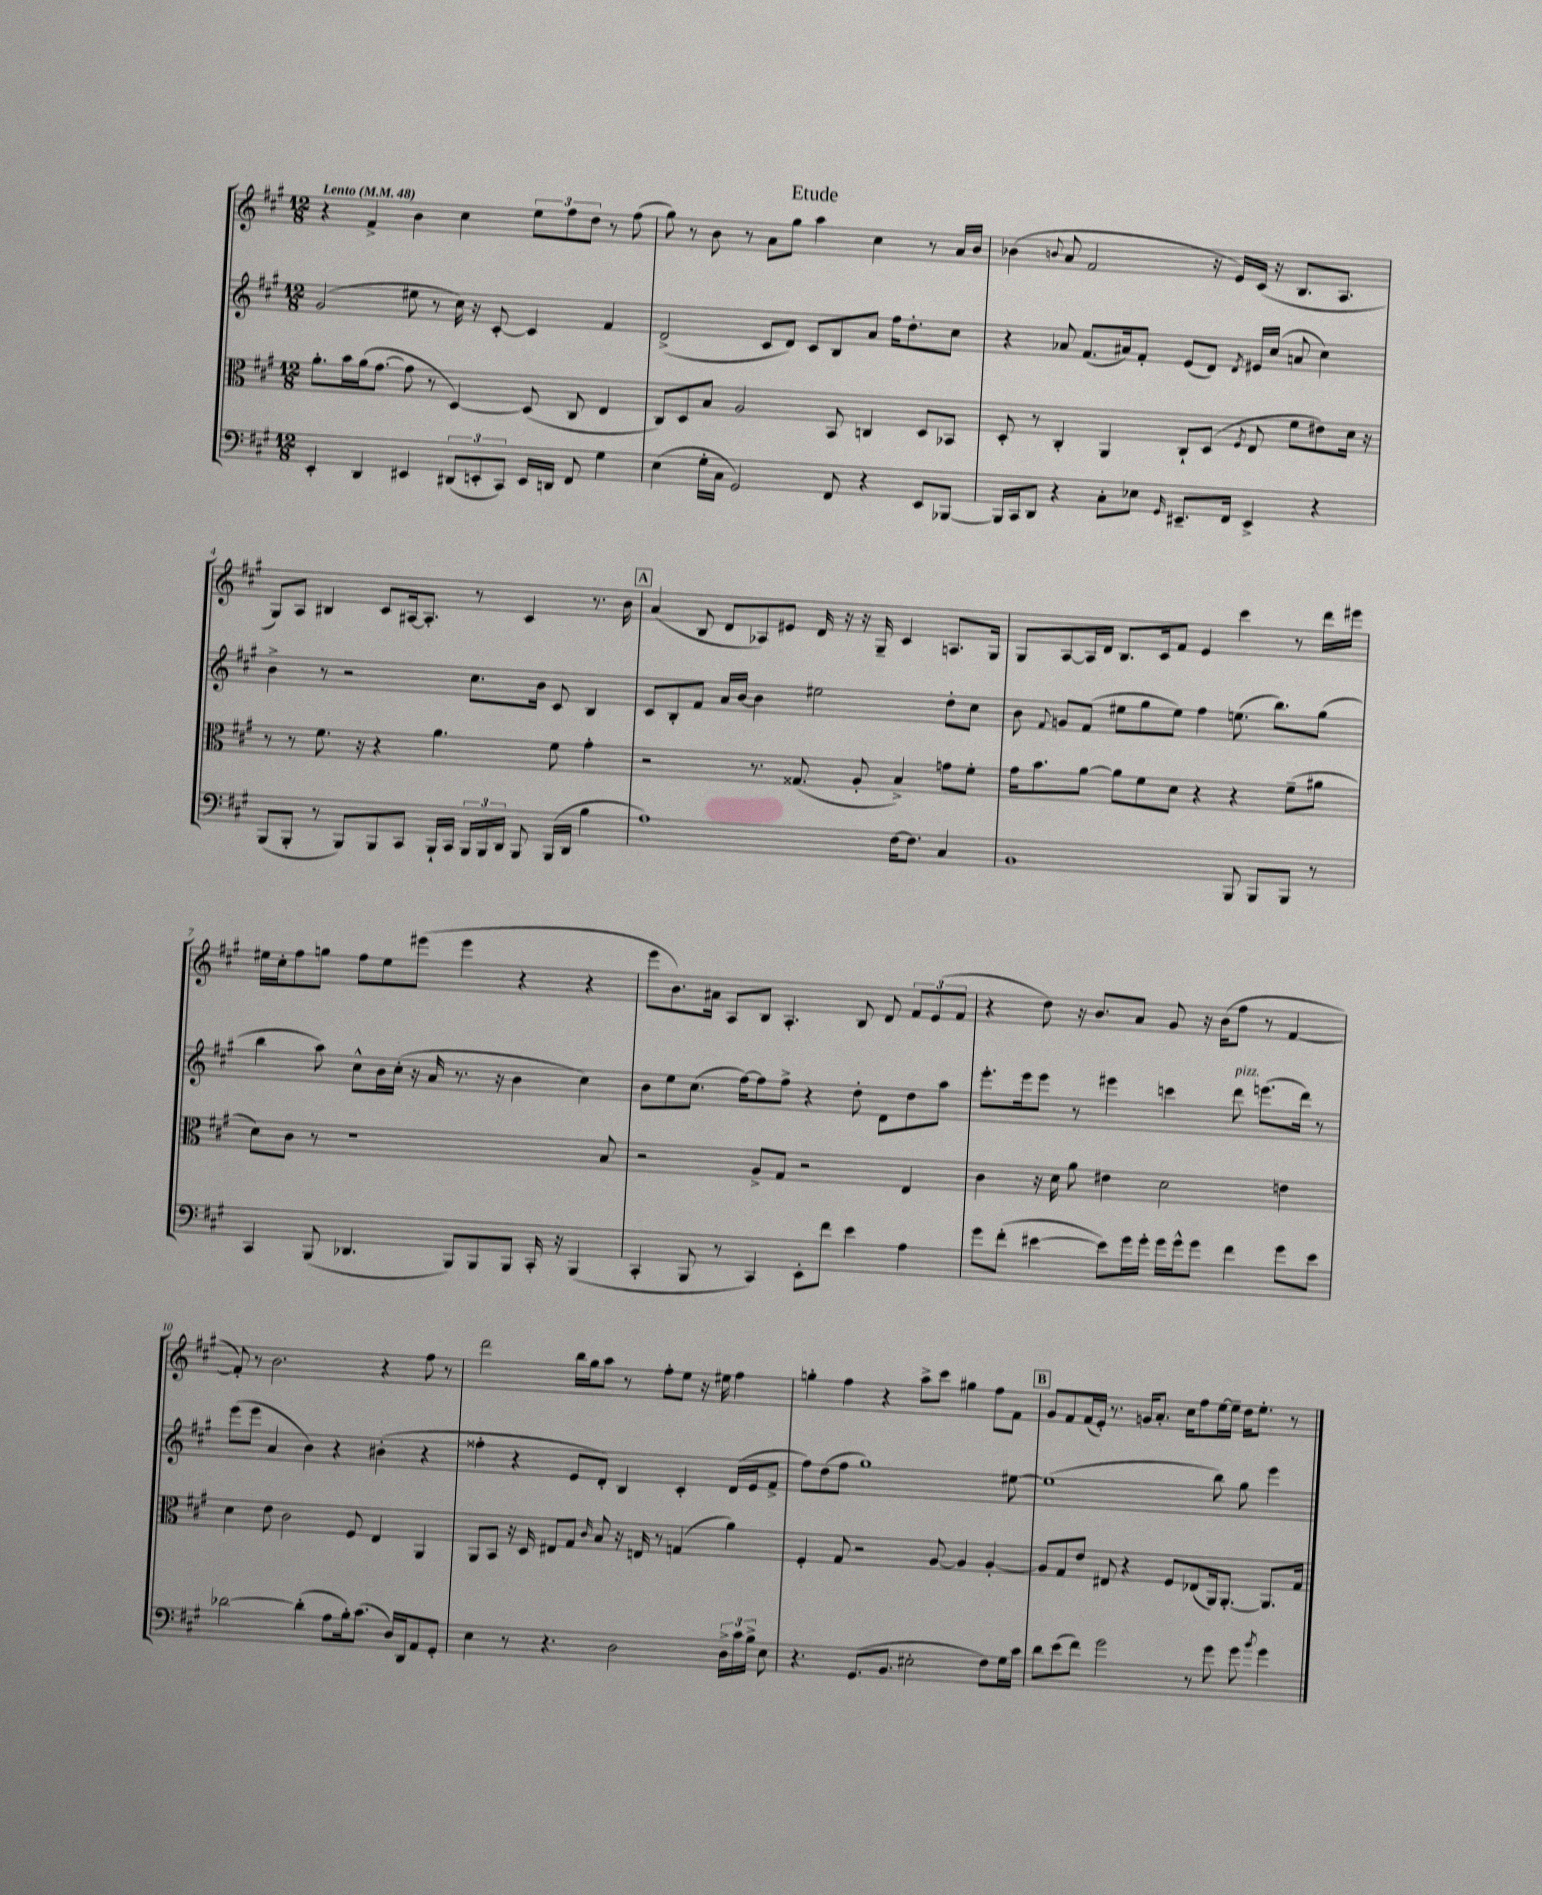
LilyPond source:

\header { title = "Etude" }
<<
\new StaffGroup <<
\new Staff = "s0" {
    \clef treble \key a \major \numericTimeSignature \time 12/8 \tempo "Lento" 4 = 48
    \autoBeamOff r4 fis'4-> b'4 cis''4 \tuplet 3/2 { e''8[ fis''8 d''8] } r8 fis''8( |
    gis''8) r8 b'8 r8 a'8[ gis''8] a''4 cis''4 r8 a'16[ b'16] |
    bes'4( \appoggiatura { b'8 } a'8 fis'2 r16 e'16[) cis'16]( r16 b8.[ a8.] |
    gis8[) a8] bis4 cis'8[ ais16~ ais8.]-. r8 cis'4 r8. b'16 |
    \mark \markup { \box "A" } a'4( b8 d'8[ aes8) eis'8] d'16 r16 r16 gis16-- cis'4 a8.[ gis16] |
    gis8[ a8~ a16 d'16] b8.[ cis'16 fis'8] e'4 cis'''4 r8 d'''16[ eis'''16] |
    eis''16[ cis''16-. fis''8 g''8] fis''8[ eis''8 eis'''8]( eis'''4 r4 r4 |
    e'''8[ b'8.) ais'16] a8[ b8] a4.-. b8 d'8 \tuplet 3/2 { fis'8[ e'8( fis'8] } |
    r4 d''8) r16 b'8.[ a'8] gis'8 r16 b'16[( fis''8] r8 fis'4~ |
    fis'8-.) r8 b'2. r4 fis''8 r8 |
    d'''2 b''16[ gis''16 a''8] r8 fis''8[-. e''8] r16 eis''16 fis''4 |
    g''4-. fis''4 r4 a''8[-> cis'''8] gis''4 fis''8[ fis'8] |
    \mark \markup { \box "B" } gis'8[ fis'8 fis'16( e'16]-.) r8. g'16[ a'8.]-. cis''16[ fis''8 e''16~ e''16]-- d''16[ e''8.]-. r8 \bar "|." |
}
\new Staff = "s1" {
    \clef treble \key a \major \numericTimeSignature \time 12/8
    \autoBeamOff gis'2( eis''8 r8 cis''16) r16 cis'8~-. cis'4 fis'4 |
    d'2->( cis'8[ d'8]) cis'8[ b8 a'8] fis''16[ d''8.-. cis''8] |
    r4 aes'8 fis'8.[( ais'16) fis'8]-. e'8[( d'8]) \acciaccatura { d'8 } eis'16[ cis''16]( a'8 cis''4) |
    b'4-> r8 r2 cis''8.[ b'16] cis'8 b4 |
    \mark \markup { \box "A" } cis'8[ b8-. fis'8] a'16[ b'16]~ b'4 eis''2 d''8[-. cis''8] |
    b'8 \appoggiatura { fis'8 } g'8[ fis'8]( eis''8[ gis''8 eis''8]) fis''4 e''8.( b''8.[) gis''8]( |
    b''4 a''8) cis''8[-^ b'16 cis''16]-.( r16 a'16 r8. r16 b'4 cis''4) |
    b'8[ e''8 cis''8.]( fis''16[~) fis''8 fis''8]-> r4 d''8-. d'8[ d''8 a''8] |
    e'''8.[-. e'''16 e'''8] r8 eis'''4 c'''4 d'''8^\markup { \italic "pizz." } e'''8.[( d'''16]) r8 |
    e'''8[( e'''8] a'4 b'4) r4 bis'4-.( r4 |
    fisis''4-. r4 e'8[ d'8]-.) b4 cis'4-. d'16[( e'16 fis'8]-> |
    fis''8[) d''8( fis''8] gis''1) eis''8~ |
    \mark \markup { \box "B" } eis''1( b''8) gis''8 e'''4 \bar "|." |
}
\new Staff = "s2" {
    \clef alto \key a \major \numericTimeSignature \time 12/8
    \autoBeamOff a'8.[-. b'16 a'16( gis'8.]~ gis'8 r8 d4~) d8( cis8 e4 |
    cis8[) d8 b8] a2 b,8 c4 d8[ bes,8] |
    d8-. r8 cis4-. a,4 cis8[-! d8]( \acciaccatura { fis8 } e8 fis'8[ eis'8) d'16] r16 |
    r8 r8 fis'8. r16 r4 a'4. fis'8 gis'4-. |
    \mark \markup { \box "A" } r2 r8. gisis8.( a8-. b4->) g'8[ fis'8]-. |
    gis'16[ b'8. a'8]~ a'8[ fis'8 d'8] r4 r4 fis'8[--( ais'8] |
    d'8[) cis'8] r8 r1 b8 |
    r2 a8[-> gis8] r2 e4 |
    cis'4 r16 d'16 a'8 eis'4 d'2 e'4 |
    d'4 e'8 cis'2 fis8 e4 a,4 |
    a,8[ b,8] r16 d16 eis8[ gis8] \grace { cis'16 } b8 r16 e16 r8 g4( a'4) |
    fis4-. gis8 r2 a8~ a4 a4~-. |
    \mark \markup { \box "B" } a8[ gis8 e'8] eis8 r4 fis8[ ees8( a,16) a,8.]~-. a,8.[ gis16] \bar "|." |
}
\new Staff = "s3" {
    \clef bass \key a \major \numericTimeSignature \time 12/8
    \autoBeamOff e,4-. d,4 eis,4 \tuplet 3/2 { dis,8[( e,8-. cis,8]) } e,16[ d,16] fis,8 gis4 |
    e4( gis16[-. cis16] gis,2) fis,8 r4 e,8[ bes,,8]~ |
    bes,,16[ cis,16 d,8] r4 cis8[-. ees8] \grace { gis,16 } eis,8.[-- fis,16] eis,4-> r4 |
    b,,8[( b,,8]-. r8 b,,8[) b,,8 cis,8] b,,16[-! cis,16] \tuplet 3/2 { b,,16[ b,,16 d,16] } b,,8 b,,16[( d,16] b4 |
    \mark \markup { \box "A" } a1) fis16[~ fis8.] cis4 |
    b,1 b,,8 b,,8[ b,,8] r8 |
    cis,4 b,,8( des,4. b,,8[) b,,8 b,,8] cis,16-. r16 b,,4( |
    cis,4-. b,,8 r8 cis,4) e,8[-. fis'8] e'4 a4 |
    gis'8[ fis'8]-.( eis'4~ eis'8[) gis'16 gis'16]-. gis'16[ gis'16-^ gis'8] fis'4 gis'8[ eis'8] |
    des'2~ des'4-.( a8[ b16-.) cis'8.]( d16[) d,16 a,8 gis,8]-. |
    e4 r8 r4. d2 \tuplet 3/2 { d16[-> cis'16 b16]-> } e8 |
    r4. gis,8.[( b,8.] eis2-. fis8[) gis16 cis'16] |
    \mark \markup { \box "B" } d'8[ e'8( fis'8]) gis'2 r8 gis'8 gis'8 \acciaccatura { b'8 } gis'4 \bar "|." |
}
>>
>>
